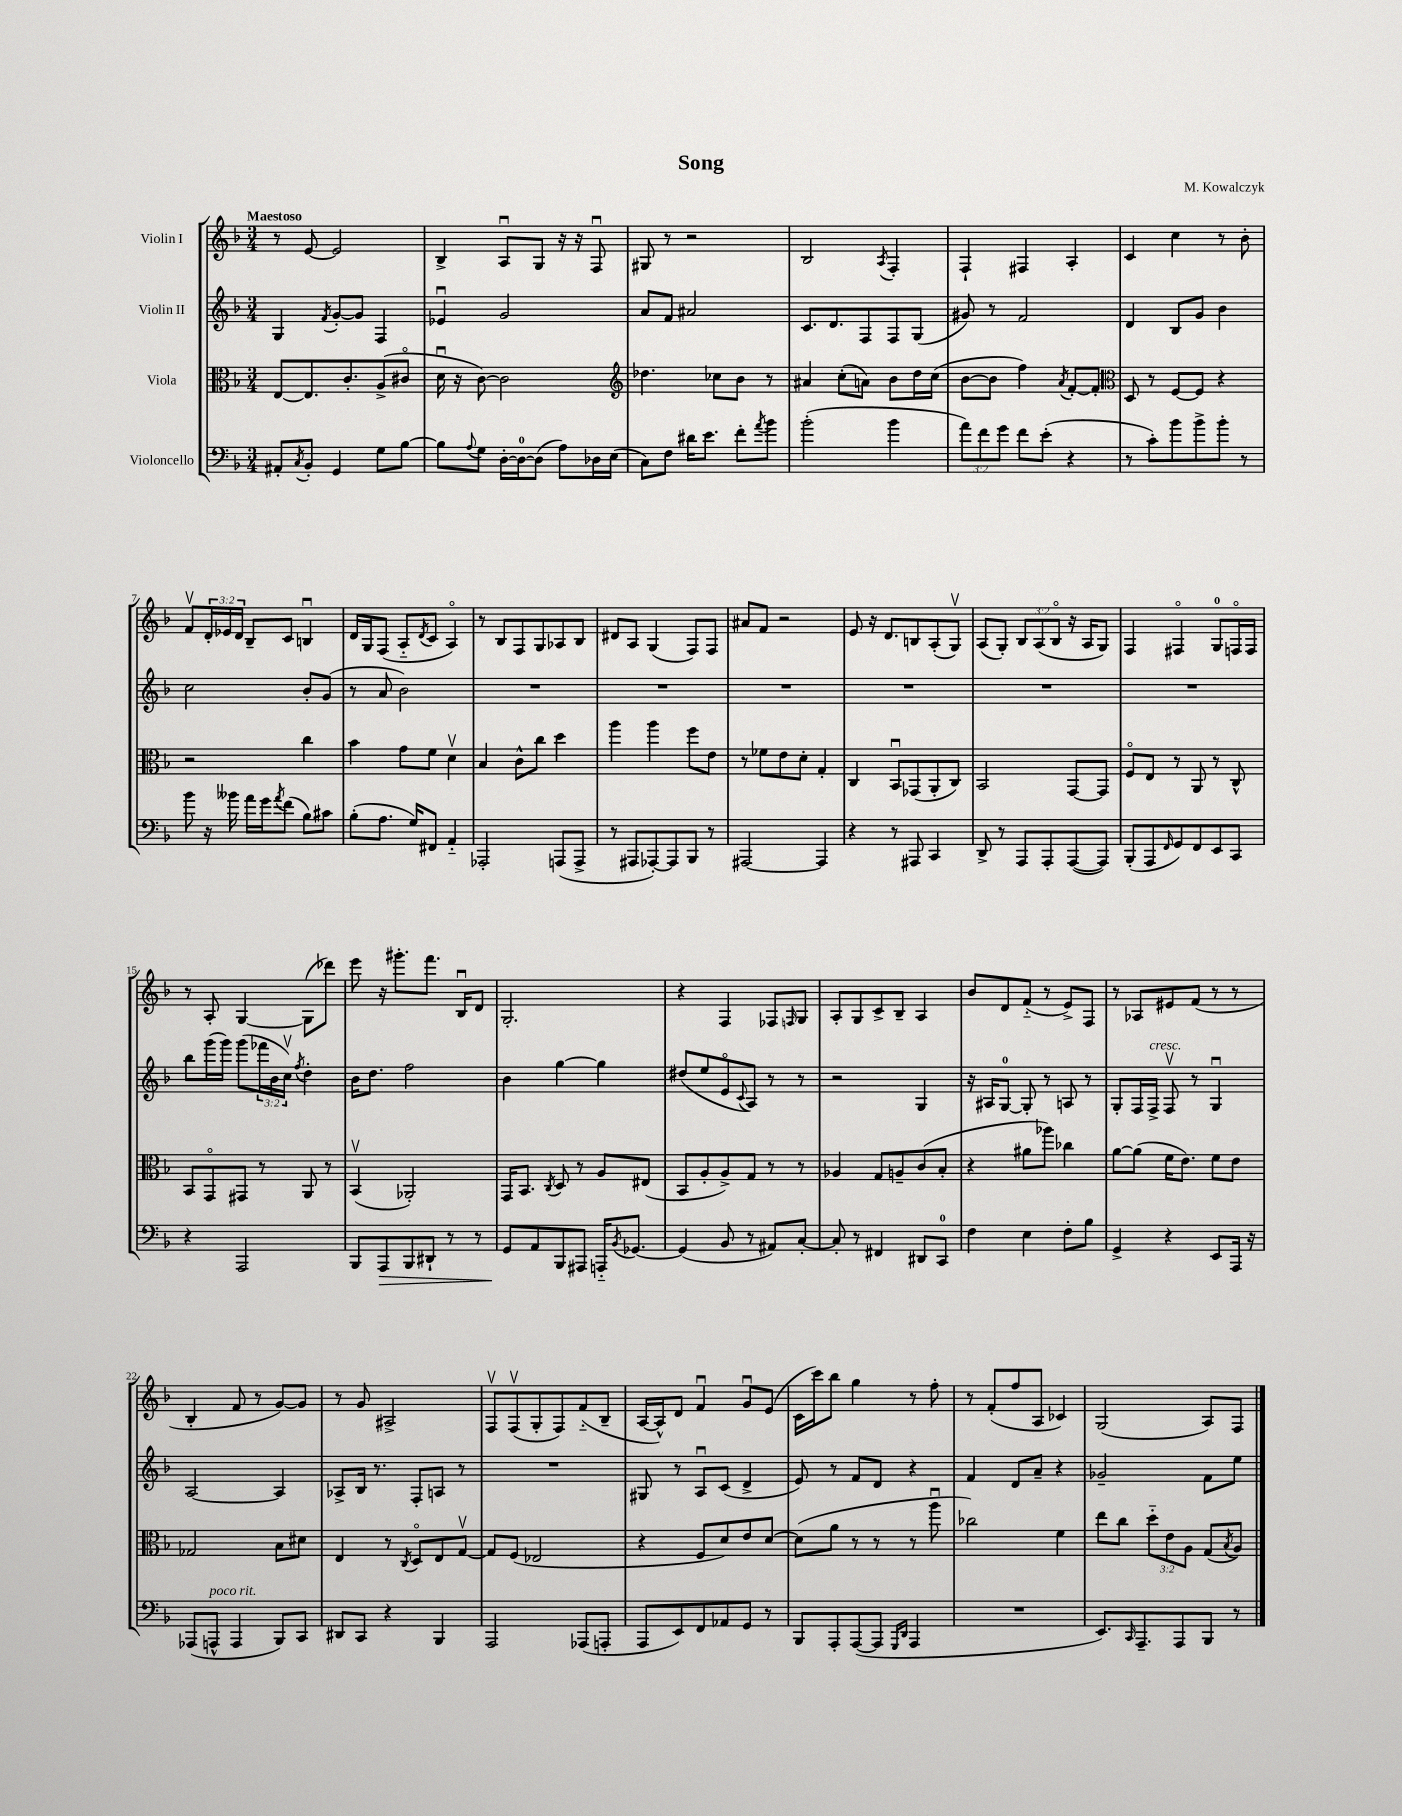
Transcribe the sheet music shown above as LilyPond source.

\header { title = "Song" composer = "M. Kowalczyk" }
<<
\new StaffGroup <<
\new Staff = "s0" \with { instrumentName = "Violin I" } {
    \clef treble \key f \major \numericTimeSignature \time 3/4 \override Staff.TupletNumber.text = #tuplet-number::calc-fraction-text \tempo "Maestoso"
    r8 e'8~ e'2 |
    bes4-> a8\downbow g8 r16 r16 f8\downbow |
    gis8 r8 r2 |
    bes2 \acciaccatura { a8 } f4-. |
    f4-! fis4 a4-. |
    c'4 c''4 r8 bes'8-. |
    f'8\upbow \tuplet 3/2 { d'16-. ees'16 d'16 } bes8-- c'8 b4\downbow |
    d'16 g16 f8( a8-_ \acciaccatura { d'8 } c'8 a4\flageolet) |
    r8 bes8 f8 g8 aes8 bes8 |
    dis'8 a8 g4( f8) f8 |
    ais'8 f'8 r2 |
    e'8 r16 d'8. b8 a8-.( g8\upbow) |
    a8( g8-.) \tuplet 3/2 { bes8 a8( bes8\flageolet } r16 a16 g8) |
    f4 fis4\flageolet g8-0 f16\flageolet f16 |
    r8 a8-. g4~ g8( des'''8) |
    e'''8 r16 gis'''8.-. f'''8. bes16\downbow d'8 |
    g2.-. |
    r4 f4 fes8 \grace { f16 } g8 |
    a8-. g8 c'8-> bes8-- a4 |
    bes'8 d'8 f'8-_( r8 e'8->) f8 |
    r8 aes8 eis'8 f'8( r8 r8 |
    bes4-. f'8 r8 g'8~) g'8 |
    r8 g'8 ais2-> |
    f8\upbow f8\upbow( g8-. f8) f'8-_( bes8-- |
    a16~ a16-^) d'8 f'4\downbow g'8\downbow e'8( |
    c'16 c'''16) bes''8 g''4 r8 f''8-. |
    r8 f'8-.( f''8 a8 ces'4) |
    g2( a8) f8 \bar "|." |
}
\new Staff = "s1" \with { instrumentName = "Violin II" } {
    \clef treble \key f \major \numericTimeSignature \time 3/4 \override Staff.TupletNumber.text = #tuplet-number::calc-fraction-text
    g4 \acciaccatura { f'8 } g'8~-. g'8 f4 |
    ees'4\downbow g'2 |
    a'8 f'8 ais'2 |
    c'8. d'8. f8 f8 g8( |
    gis'8) r8 f'2 |
    d'4 bes8 g'8 bes'4 |
    c''2 bes'8-. g'8( |
    r8 a'8 bes'2) |
    R2. |
    R2. |
    R2. |
    R2. |
    R2. |
    R2. |
    bes''8 g'''16( g'''16) g'''8( \tuplet 3/2 { fes'''16 bes'16 c''16\upbow) } \acciaccatura { f''8 } d''4-. |
    bes'16 d''8. f''2 |
    bes'4 g''4~ g''4 |
    dis''8( e''8 e'8\flageolet \appoggiatura { c'8 } a8) r8 r8 |
    r2 g4 |
    r16 ais16 g8-0~ g8-. r8 a8 r8 |
    g8-. f16 f16->^\markup { \italic "cresc." } f8\upbow r8 g4\downbow |
    a2~ a4 |
    aes8-> bes16 r8. f8-. a8 r8 |
    R2. |
    gis8 r8 a8\downbow c'8( d'4-> |
    e'8) r8 f'8 d'8 r4 |
    f'4 d'8 a'8-- r4 |
    ges'2-- f'8 e''8 \bar "|." |
}
\new Staff = "s2" \with { instrumentName = "Viola" } {
    \clef alto \key f \major \numericTimeSignature \time 3/4 \override Staff.TupletNumber.text = #tuplet-number::calc-fraction-text
    e8~ e8. c'8.-. a8->( cis'8\flageolet |
    d'16\downbow r16 c'8~) c'2 |
    \clef treble des''4. ces''8 bes'8 r8 |
    ais'4 c''8-.( a'8) bes'8 d''16 c''16( |
    bes'8~ bes'8 f''4) \acciaccatura { a'8 } f'8~-. f'8-. |
    \clef alto d8 r8 f8~ f8 r4 |
    r2 c''4 |
    bes'4 g'8 f'8 d'4\upbow |
    bes4 c'8-^ c''8 d''4 |
    a''4 a''4 f''8 e'8 |
    r8 fes'8 e'8 d'8-. g4-. |
    c4 bes,8\downbow ges,8( a,8-. c8) |
    bes,2 g,8~ g,8 |
    f8\flageolet e8 r8 a,8 r8 c8-^ |
    bes,8 g,8\flageolet gis,8 r8 a,8 r8 |
    bes,4\upbow( aes,2-.) |
    g,16 bes,8. \acciaccatura { c8 } d8 r8 a8 eis8( |
    bes,8 a8-. a8->) g8 r8 r8 |
    aes4 g8 a8-- c'8( bes8-. |
    r4 ais'8 aes''8) ces''4 |
    a'8~ a'8( f'16 e'8.) f'8 e'8 |
    ges2 bes8 dis'8 |
    e4 r8 \acciaccatura { c8 } d8\flageolet e8 g8~\upbow |
    g8 f8( ees2 |
    r4 f8 d'8) e'8 d'8~ |
    d'8( a'8 r8 r8 r8 a''8\downbow |
    ces''2) f'4 |
    e''8 c''8 \tuplet 3/2 { d''8-_ e'8 a8 } g8( \acciaccatura { bes8 } a8) \bar "|." |
}
\new Staff = "s3" \with { instrumentName = "Violoncello" } {
    \clef bass \key f \major \numericTimeSignature \time 3/4 \override Staff.TupletNumber.text = #tuplet-number::calc-fraction-text
    ais,8-. \acciaccatura { c8 } bes,8-. g,4 g8 bes8~ |
    bes8 \appoggiatura { a8 } g8 d16~-. d16-0~ d8( a8) des16 e16( |
    c8) f8 dis'16 e'8. f'8-. \acciaccatura { a'8 } bes'8 |
    bes'2-.( bes'4 |
    \tuplet 3/2 { a'8) f'8 g'8 } f'8 e'8-.( r4 |
    r8 c'8-.) bes'8 bes'8-> bes'8-. r8 |
    bes'8 r16 beses'16 a'16 g'16 \acciaccatura { a'8 } f'8( bes8) cis'8 |
    bes8-.( a8. g16) fis,8 a,4-_ |
    aes,,2-. a,,8( a,,8-> |
    r8 ais,,8 aes,,8~-.) aes,,8 bes,,8 r8 |
    ais,,2~ ais,,4 |
    r4 r8 ais,,8 c,4 |
    d,8-> r8 a,,8 a,,8-. a,,8~( a,,8) |
    bes,,8-.( a,,8 \grace { f,16 } g,8) f,8 e,8 c,8 |
    r4 a,,2 |
    bes,,8 a,,8\> bes,,8 dis,8-! r8 r8 |
    g,8\! a,8 bes,,8 ais,,8 a,,16-_ \acciaccatura { bes,8 } ges,8.~ |
    ges,4( bes,8 r8 ais,8) c8~-. |
    c8-. r8 fis,4 dis,8 c,8-0 |
    f4 e4 f8-. bes8 |
    g,4-> r4 e,8 a,,16 r16 |
    aes,,8( a,,8-^^\markup { \italic "poco rit." } a,,4 bes,,8) c,8 |
    dis,8 c,8 r4 bes,,4 |
    a,,2 aes,,8( a,,8-. |
    a,,8 e,8) f,8 aes,8 g,8 r8 |
    bes,,8 a,,8-. a,,8~( a,,8 \grace { g,,16 d,16 } a,,4 |
    R2. |
    e,8.) \grace { c,16 } a,,8.-- a,,8 bes,,8 r8 \bar "|." |
}
>>
>>
